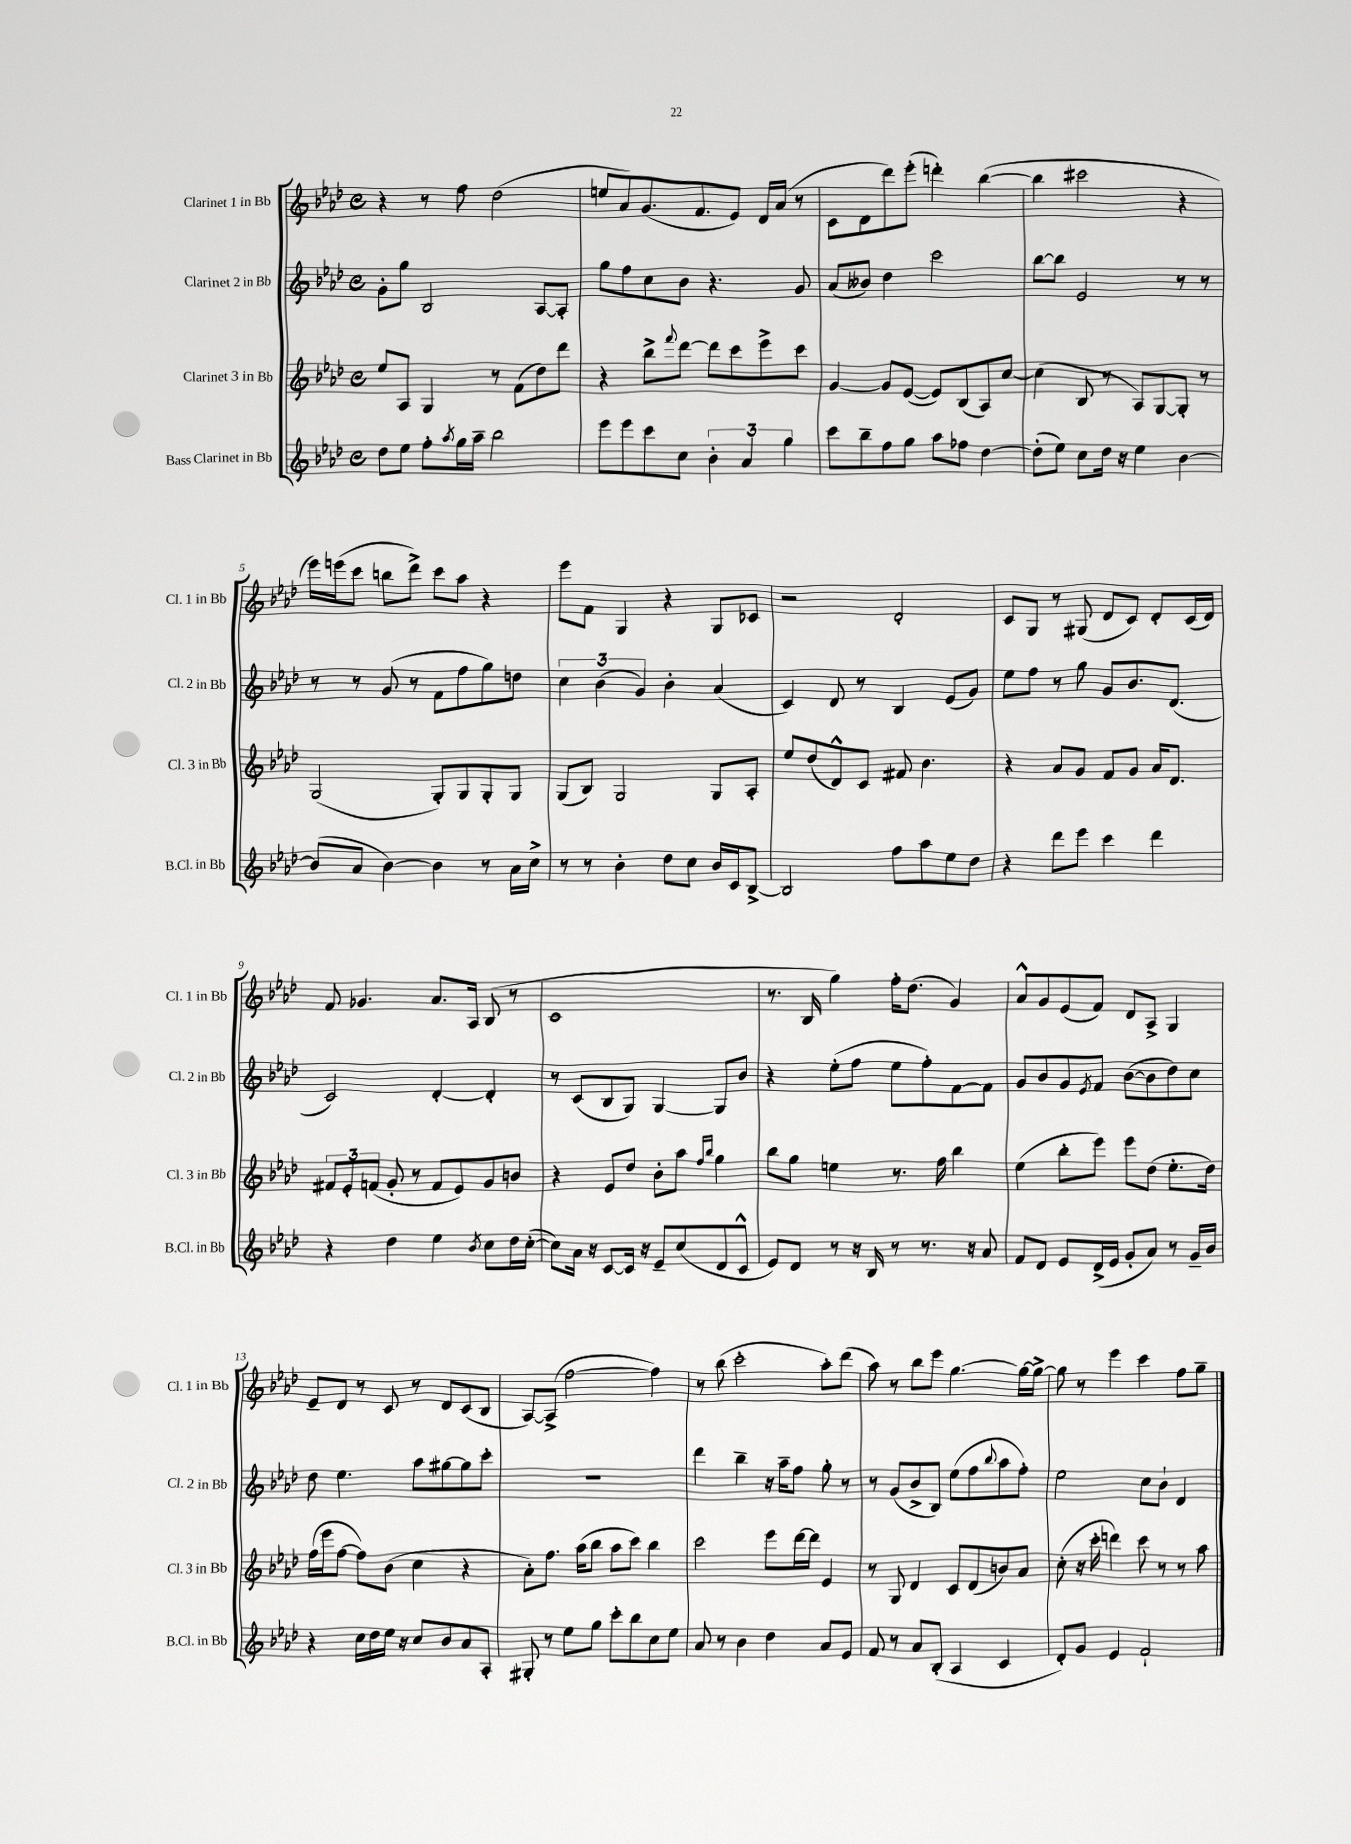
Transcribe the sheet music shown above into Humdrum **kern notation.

**kern	**kern	**kern	**kern
*part4	*part3	*part2	*part1
*staff4	*staff3	*staff2	*staff1
*I"Bass Clarinet in Bb	*I"Clarinet 3 in Bb	*I"Clarinet 2 in Bb	*I"Clarinet 1 in Bb
*I'B.Cl. in Bb	*I'Cl. 3 in Bb	*I'Cl. 2 in Bb	*I'Cl. 1 in Bb
*clefG2	*clefG2	*clefG2	*clefG2
*k[b-e-a-d-]	*k[b-e-a-d-]	*k[b-e-a-d-]	*k[b-e-a-d-]
*M4/4	*M4/4	*M4/4	*M4/4
*met(c)	*met(c)	*met(c)	*met(c)
=1	=1	=1	=1
8dd-\L	8ee-/L	8g'\L	4r
8ee-\J	8A-/J	8gg\J	.
8ff'\L	4G/	2B-/	8r
8qaa-/	.	.	.
16gg\L	.	.	8ff\
16aa-~\JJ	.	.	.
2bb-\	8r	.	(2dd-\
.	(8f\L	.	.
.	8dd-\)	[8A-/L	.
.	8ddd-\J	8A-'/J]	.
=2	=2	=2	=2
8eee-\L	4r	8gg\L	8een/L
8eee-\	.	8ff\	8a-/)
8ccc\	8bb-^\L	8cc\	(8.g/
.	8qqfff/	.	.
8cc\J	[8ddd-\J	8b-\J	.
.	.	.	8.f/
6b-'\	8ddd-\L]	4.r	.
.	8ccc\	.	8e-/J)
6a-/	.	.	.
.	8eee-^\	.	16d-/LL
.	.	.	(16a-/JJ
6gg\	.	.	.
.	8ccc\J	8g/	8r
=3	=3	=3	=3
8ccc\L	[4g/	(8a-/L	8c\L
8bb-~\	.	8b--X/J)	8d-\
8ff\	8g/L]	4dd-\	8ddd-\)
8gg\J	([8e-/J	.	(8eee-'\J
8aa-\L	8e-/L])	2ccc\	4dddn'\)
8ff-X\J	(8B-/	.	.
[4dd-\	8A-/)	.	([4bb-\
.	[8cc/J	.	.
=4	=4	=4	=4
(8dd-'\L]	(4cc\]	[8bb-\L	4bb-\]
8ee-\J)	.	8bb-\J]	.
8cc\L	8B-/	2e-/	2ccc#X\
16dd-\Jk	8r	.	.
16r	.	.	.
4ee-\	8A-/L)	.	.
.	[8G/	.	.
[4b-\	8G'/J]	8r	4r
.	8r	8r	.
!!LO:LB:g=z
=5	=5	=5	=5
(8b-/L]	(2G/	8r	16eee-\LL)
.	.	.	(16eeen\J
8a-/J	.	8r	8ccc\J
[4b-\)	.	(8g/	8bbn\L
.	.	8r	8ddd-^\J)
4b-\]	8G'/L)	8f\L	8ccc\L
.	8G/	8ff\	8aa-\J
8r	8G'/	8gg\)	4r
16a-\LL	8G/J	8ddn\J	.
16cc^\JJ	.	.	.
=6	=6	=6	=6
8r	(8G/L	6cc\	8eee-\L
8r	8B-/J)	.	8f\J
.	.	(6b-\	.
4b-'\	2G/	.	4G/
.	.	6g/)	.
8dd-\L	.	4b-'\	4r
8cc\J	.	.	.
16b-/LL	8G/L	(4a-/	8G/L
16c/J	.	.	.
[8B-^/J	8A-'/J	.	8c-X/J
=7	=7	=7	=7
2B-/]	8ee-/L	4c/)	2r
.	(8dd-/	.	.
.	8d-^^/)	8d-/	.
.	8c/J	8r	.
8ff\L	8f#X/	4B-/	2d-'/
8aa-\	4.b-\	.	.
8ee-\	.	(8e-/L	.
8dd-\J	.	8g/J)	.
=8	=8	=8	=8
4r	4r	8ee-\L	8c/L
.	.	8ff\J	8G/J
8ddd-\L	8a-/L	8r	8r
8eee-\J	8g/J	8gg\	(8G#X/
4ccc\	8f/L	8g/L	8d-/L
.	8g/J	8.b-/	8c/J)
4ddd-\	16a-/KL	.	8d-'/L
.	8.d-/J	(8.d-/J	.
.	.	.	(16c/L
.	.	.	16d-/JJ)
!!LO:LB:g=z
=9	=9	=9	=9
4r	12f#X/L	2c/)	8f/
.	12e-'/	.	.
.	.	.	4.g-X/
.	(12fn/J	.	.
4dd-\	8g'/	.	.
.	8r	.	.
4ee-\	8f/L	[4d-'/	8.a-/L
.	8e-/)	.	.
.	.	.	16A-/Jk
8qb-/	.	.	.
8cc\L	8g/	4d-'/]	(8B-/
16dd-\L	8bn/J	.	8r
([16cc'\JJ	.	.	.
=10	=10	=10	=10
8cc\L])	4r	8r	1c
16a-\Jk	.	(8c/L	.
16r	.	.	.
[8c/L	8e-/L	8B-/	.
16c/Jk]	8dd-/J	8G/J)	.
16r	.	.	.
8e-~/L	8b-'\L	[4G/	.
(8cc/	8aa-\J	.	.
.	16qqff/LL	.	.
.	16qqbb-/JJ	.	.
8d-/	4gg\	8G/L]	.
8c^^/J	.	8b-/J	.
=11	=11	=11	=11
8e-/L)	8bb-\L	4r	8.r
8d-/J	8gg\J	.	.
.	.	.	16B-/
8r	4een\	(8ee-'\L	4gg\)
16r	.	8ff\J	.
16B-/	.	.	.
8r	8.r	8ee-\L	16ff'\KL
.	.	.	(8.dd-\J
8.r	.	8ff'\)	.
.	16ff\	.	.
.	4bb-\	[8f\	4g/)
16r	.	.	.
8a-/	.	8f\J]	.
=12	=12	=12	=12
8f/L	(4ee-\	8g/L	8a-^^/L
8d-/J	.	8b-/	8g/
8e-/L	8bb-'\L	8g/	(8e-/
.	.	8qe-/	.
(16d-^/L	8eee-\J)	8f/J	8f/J)
16e-/JJ	.	.	.
8g'/L	8eee-\L	([8b-\L	8d-/L
8a-/J)	(8dd-\J	8b-\]	8A-^/J
8r	8.ee-'\L	8dd-\)	4G/
16g~/LL	.	8cc\J	.
16b-/JJ	16dd-\Jk)	.	.
!!LO:LB:g=z
=13	=13	=13	=13
4r	(16ff\LL	8dd-\	8e-~/L
.	16eee-\J	.	.
.	[8ff\J	4.ee-\	8d-/J
16cc\LL	8ff\L])	.	8r
16dd-\	.	.	.
16ee-\JJ	(8b-\J	.	8c/
16r	.	.	.
8cc/L	4cc\	8aa-\L	8r
8b-/	.	[8gg#X\	8d-/L
8a-/	4r	8gg#\]	(8c/
8A-'/J	.	8ccc'\J	8B-/J
=14	=14	=14	=14
8G#X'/	8a-'\L)	1r	[8A-/L)
8r	8.ff\J	.	(8A-^/J]
8ee-\L	.	.	[2ff\
.	(16aa-\KL	.	.
8gg\J	8bb-\J	.	.
8ccc'\L	8aa-\L	.	.
8bb-\	8ccc\J)	.	.
8cc\	4bb-\	.	4ff\])
8ee-\J	.	.	.
=15	=15	=15	=15
8a-/	2ccc\	4ddd-\	8r
8r	.	.	(8bb-\
4b-\	.	4bb-~\	2ccc'\
4dd-\	8eee-\L	16r	.
.	.	16aa-~\KL	.
.	[16ddd-\L	8ff\J	.
.	16ddd-\JJ]	.	.
8a-/L	4e-/	8gg'\	8aa-'\L)
8e-/J	.	8r	(8ddd-\J
=16	=16	=16	=16
8f/	8r	8r	8aa-\)
8r	8G/	(8g/L	8r
8a-/L	4d-/	8b-^/	8bb-\L
(8B-'/J	.	8B-/J)	8eee-\J
4A-/	8c/L	(8ee-\L	[4.gg\
.	(8d-/	8ff\	.
.	.	8qqbb-/	.
4c/	8bn/)	8aa-\	.
.	8a-/J	8ff'\J)	16gg\LL_
.	.	.	16gg^\JJ_
=17	=17	=17	=17
8d-'/L)	(8cc'\	2ee-\	8gg\]
8g/J	16r	.	8r
.	16ccc'\	.	.
4e-/	4dddn\)	.	4eee-\
2f`/	8ccc\	8cc\L	4ccc\
.	8r	8b-`\J	.
.	8r	4d-/	8ff\L
.	8aa-\	.	8gg~\J
==	==	==	==
*-	*-	*-	*-
